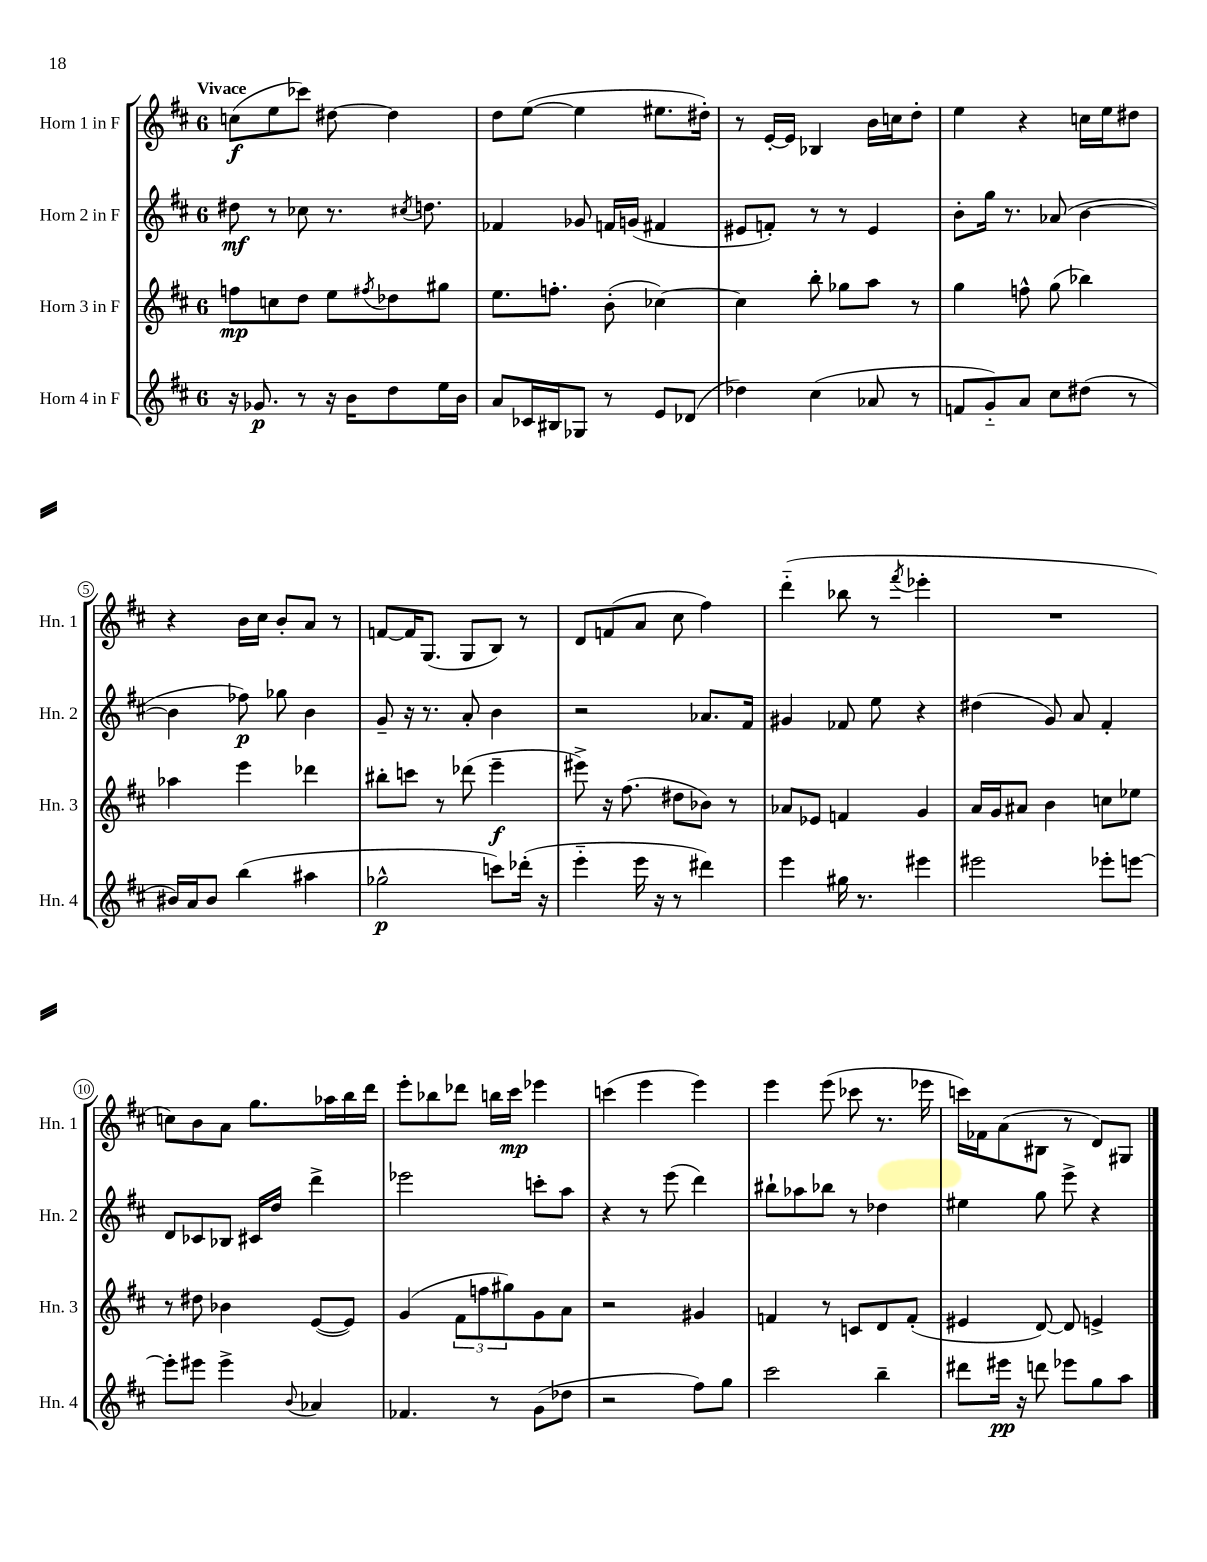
<<
\new StaffGroup <<
\new Staff = "s0" \with { instrumentName = "Horn 1 in F" shortInstrumentName = "Hn. 1" } {
    \clef treble \key d \major \once \override Staff.TimeSignature.style = #'single-digit \time 6/8 \tempo "Vivace"
    c''8\f( e''8 ces'''8) dis''8~ dis''4 |
    d''8 e''8~( e''4 eis''8. dis''16-.) |
    r8 e'16~-. e'16 bes4 b'16 c''16 d''8-. |
    e''4 r4 c''16 e''16 dis''8 |
    r4 b'16 cis''16 b'8-. a'8 r8 |
    f'8~ f'16 g8.( g8 b8) r8 |
    d'8 f'8( a'8 cis''8 fis''4) |
    d'''4-_( bes''8 r8 \acciaccatura { fis'''8 } ees'''4-. |
    R2. |
    c''8) b'8 a'8 g''8. aes''16 b''16 d'''16 |
    e'''8-. bes''8 des'''8 b''16 cis'''16\mp ees'''4 |
    c'''4( e'''4 e'''4) |
    e'''4 e'''8( ces'''8 r8. ees'''16 |
    c'''16) fes'16 a'8( bis8 r8 d'8) gis8 \bar "|." |
}
\new Staff = "s1" \with { instrumentName = "Horn 2 in F" shortInstrumentName = "Hn. 2" } {
    \clef treble \key d \major \once \override Staff.TimeSignature.style = #'single-digit \time 6/8
    dis''8\mf r8 ces''8 r8. \acciaccatura { cis''8 } d''8. |
    fes'4 ges'8 f'16 g'16( fis'4 |
    eis'8 f'8-.) r8 r8 eis'4 |
    b'8-. g''16 r8. aes'8( b'4~ |
    b'4 fes''8\p) ges''8 b'4 |
    g'8-- r16 r8. a'8-. b'4 |
    r2 aes'8. fis'16 |
    gis'4 fes'8 e''8 r4 |
    dis''4( g'8) a'8 fis'4-. |
    d'8 ces'8 bes8 cis'16 d''16 d'''4-> |
    ees'''2 c'''8-. a''8 |
    r4 r8 e'''8( d'''4) |
    bis''8-! aes''8 bes''8 r8 des''4 |
    eis''4 g''8 e'''8-> r4 \bar "|." |
}
\new Staff = "s2" \with { instrumentName = "Horn 3 in F" shortInstrumentName = "Hn. 3" } {
    \clef treble \key d \major \once \override Staff.TimeSignature.style = #'single-digit \time 6/8
    f''8\mp c''8 d''8 e''8 \acciaccatura { fis''8 } des''8 gis''8 |
    e''8. f''8.-. b'8-.( ces''4~) |
    ces''4 b''8-. ges''8 a''8 r8 |
    g''4 f''8-^ g''8( bes''4) |
    aes''4 e'''4 des'''4 |
    bis''8-. c'''8 r8 des'''8( e'''4--\f |
    eis'''8->) r16 fis''8.( dis''8 bes'8) r8 |
    aes'8 ees'8 f'4 g'4 |
    a'16 g'16 ais'8 b'4 c''8 ees''8 |
    r8 dis''8 bes'4 e'8~( e'8) |
    g'4( \tuplet 3/2 { fis'8 f''8 gis''8) } g'8 a'8 |
    r2 gis'4 |
    f'4 r8 c'8 d'8 f'8-.( |
    eis'4 d'8~) d'8 e'4-> \bar "|." |
}
\new Staff = "s3" \with { instrumentName = "Horn 4 in F" shortInstrumentName = "Hn. 4" } {
    \clef treble \key d \major \once \override Staff.TimeSignature.style = #'single-digit \time 6/8
    r16 ges'8.\p r8 r16 b'16 d''8 e''16 b'16 |
    a'8 ces'16 bis16 ges8 r8 e'8 des'8( |
    des''4) cis''4( aes'8 r8 |
    f'8 g'8-_) a'8 cis''8 dis''8( r8 |
    bis'16) a'16 bis'8 b''4( ais''4 |
    ges''2-^\p c'''8) des'''16-.( r16 |
    e'''4-_ e'''16 r16 r8 dis'''4) |
    e'''4 gis''16 r8. eis'''4 |
    eis'''2 ees'''8-. e'''8~ |
    e'''8-. eis'''8 eis'''4-> \appoggiatura { b'8 } aes'4 |
    fes'4. r8 g'8( des''8 |
    r2 fis''8) g''8 |
    cis'''2 b''4-- |
    dis'''8 eis'''16\pp r16 d'''8 ees'''8 g''8 a''8 \bar "|." |
}
>>
>>
\layout { \context { \Score \override BarNumber.stencil = #(make-stencil-circler 0.1 0.3 ly:text-interface::print) } }
